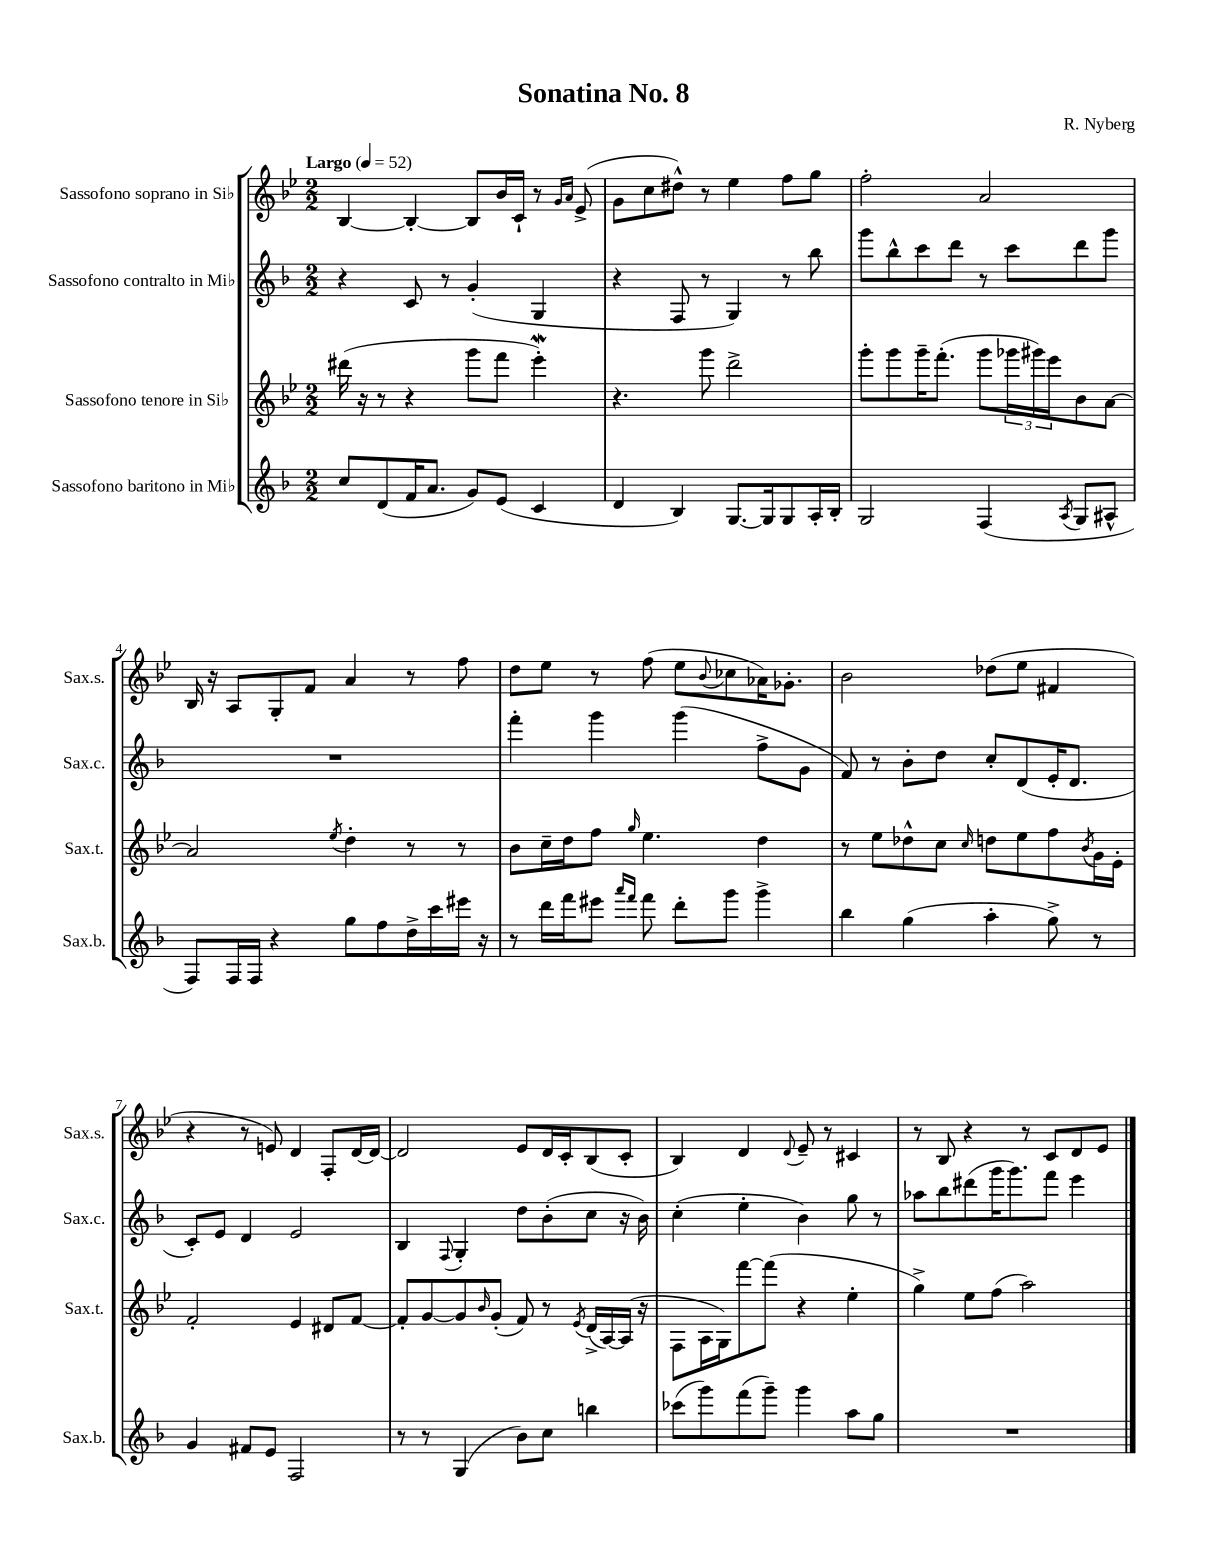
\header { title = "Sonatina No. 8" composer = "R. Nyberg" }
<<
\new StaffGroup <<
\new Staff = "s0" \with { instrumentName = "Sassofono soprano in Sib" shortInstrumentName = "Sax.s." } {
    \clef treble \key bes \major \numericTimeSignature \time 2/2 \tempo "Largo" 4 = 52
    bes4~ bes4~-. bes8 bes'16 c'16-! r8 \grace { g'16 a'16 } ees'8->( |
    g'8 c''8 dis''8-^) r8 ees''4 f''8 g''8 |
    f''2-. a'2 |
    bes16 r16 a8 g8-. f'8 a'4 r8 f''8 |
    d''8 ees''8 r8 f''8( ees''8 \appoggiatura { bes'8 } ces''8 aes'16) ges'8.-. |
    bes'2 des''8( ees''8 fis'4 |
    r4 r8 e'8) d'4 f8-. d'16~ d'16~ |
    d'2 ees'8 d'16 c'16-. bes8( c'8-. |
    bes4) d'4 \appoggiatura { d'8 } ees'8-- r8 cis'4 |
    r8 bes8 r4 r8 c'8 d'8 ees'8 \bar "|." |
}
\new Staff = "s1" \with { instrumentName = "Sassofono contralto in Mib" shortInstrumentName = "Sax.c." } {
    \clef treble \key f \major \numericTimeSignature \time 2/2
    r4 c'8 r8 g'4-.( g4 |
    r4 f8 r8 g4) r8 bes''8 |
    g'''8 bes''8-^ c'''8 d'''8 r8 c'''8 d'''8 g'''8 |
    R1 |
    f'''4-. g'''4 g'''4( f''8-> g'8 |
    f'8) r8 bes'8-. d''8 c''8-. d'8( e'16-. d'8. |
    c'8-.) e'8 d'4 e'2 |
    bes4 \appoggiatura { f8 } g4-. d''8 bes'8-.( c''8 r16 bes'16) |
    c''4-.( e''4-. bes'4) g''8 r8 |
    aes''8 bes''8 dis'''8( g'''16 g'''8.) f'''8 e'''4 \bar "|." |
}
\new Staff = "s2" \with { instrumentName = "Sassofono tenore in Sib" shortInstrumentName = "Sax.t." } {
    \clef treble \key bes \major \numericTimeSignature \time 2/2
    dis'''16( r16 r8 r4 g'''8 f'''8 ees'''4-.\mordent) |
    r4. g'''8 d'''2-> |
    g'''8-. g'''8 g'''16-- f'''8.-.( g'''8 \tuplet 3/2 { ges'''16 gis'''16) ees'''16 } bes'8 a'8~ |
    a'2 \acciaccatura { ees''8 } d''4-. r8 r8 |
    bes'8 c''16-- d''16 f''8 \grace { g''16 } ees''4. d''4 |
    r8 ees''8 des''8-^ c''8 \grace { c''16 } d''8 ees''8 f''8 \acciaccatura { bes'8 } g'16 ees'16-. |
    f'2-. ees'4 dis'8 f'8~ |
    f'8-. g'8~ g'8 \grace { bes'16 } g'8-.( f'8) r8 \acciaccatura { ees'8 } d'16->( a16~) a16( r16 |
    f8 a16 g16) f'''8~ f'''8( r4 ees''4-. |
    g''4->) ees''8 f''8( a''2) \bar "|." |
}
\new Staff = "s3" \with { instrumentName = "Sassofono baritono in Mib" shortInstrumentName = "Sax.b." } {
    \clef treble \key f \major \numericTimeSignature \time 2/2
    c''8 d'8( f'16 a'8. g'8) e'8( c'4 |
    d'4 bes4) g8.~ g16 g8 a16-. bes16-. |
    g2 f4( \acciaccatura { a8 } g8 ais8-^ |
    f8) f16 f16 r4 g''8 f''8 d''16-> c'''16 eis'''16 r16 |
    r8 d'''16 f'''16 eis'''8 \grace { a'''16 f'''16 } f'''8 d'''8-. g'''8 g'''4-> |
    bes''4 g''4( a''4-. g''8->) r8 |
    g'4 fis'8 e'8 f2 |
    r8 r8 g4( bes'8) c''8 b''4 |
    ces'''8( g'''8) f'''8( g'''8--) g'''4 a''8 g''8 |
    R1 \bar "|." |
}
>>
>>
